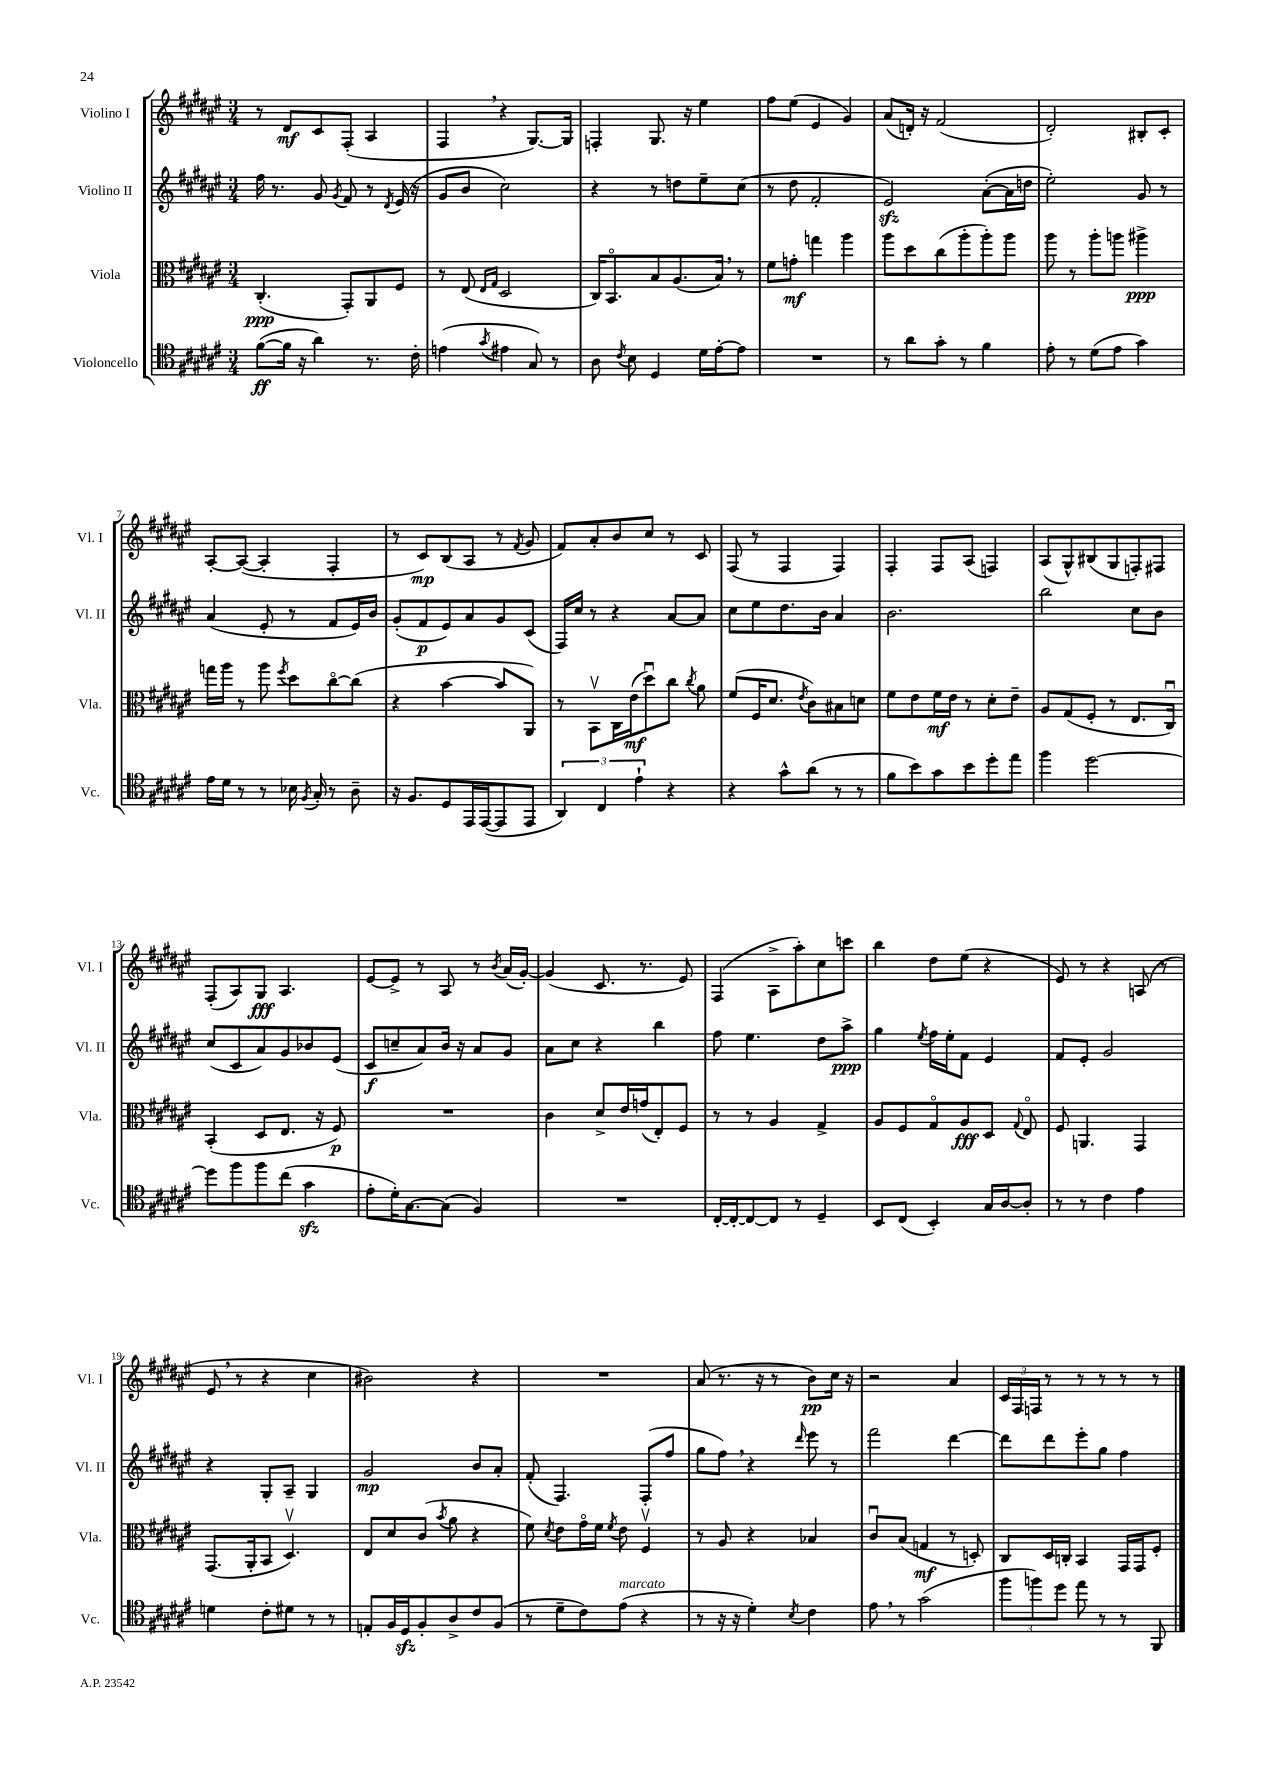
<<
\new StaffGroup <<
\new Staff = "s0" \with { instrumentName = "Violino I" shortInstrumentName = "Vl. I" } {
    \clef treble \key fis \major \numericTimeSignature \time 3/4
    \autoBeamOff r8 dis'8[\mf cis'8 fis8]-.( ais4 |
    fis4 \breathe r4 gis8.[~) gis16] |
    f4-. gis8. r16 eis''4 |
    fis''8[ eis''8]( eis'4 gis'4) |
    ais'8[( d'16]-.) r16 fis'2( |
    dis'2-.) bis8[-. cis'8]-. |
    ais8[~-. ais8]~( ais4-. fis4-. |
    r8 cis'8[\mp) b8( ais8] r8 \acciaccatura { fis'8 } gis'8 |
    fis'8[) ais'8-. b'8 cis''8] r8 cis'8 |
    fis8( r8 fis4 fis4) |
    fis4-. fis8[ ais8]( f4) |
    ais8[( gis8-^) bis8( gis8 f8-.) fis8] |
    fis8[-.( ais8) gis8]\fff ais4. |
    eis'8[~ eis'8]-> r8 ais8 r8 \acciaccatura { b'8 } ais'16[( gis'16]~-.) |
    gis'4( cis'8. r8. eis'8) |
    fis4( ais8[-> ais''8-.) cis''8 c'''8] |
    b''4 dis''8[ eis''8]( r4 |
    eis'8) r8 r4 a8( r8 |
    eis'8 \breathe r8 r4 cis''4 |
    bis'2) r4 |
    R2. |
    ais'8( r8. r16 r8 b'8[\pp) cis''16] r16 |
    r2 ais'4 |
    \tuplet 3/2 { cis'16[ fis16 f16] } r8 r8 r8 r8 r8 \bar "|." |
}
\new Staff = "s1" \with { instrumentName = "Violino II" shortInstrumentName = "Vl. II" } {
    \clef treble \key fis \major \numericTimeSignature \time 3/4
    \autoBeamOff fis''16 r8. gis'8 \acciaccatura { gis'8 } fis'8 r8 \acciaccatura { dis'8 } eis'16( r16 |
    gis'8[ b'8] cis''2) |
    r4 r8 d''8[ eis''8-- cis''8]( |
    r8 dis''8 fis'2-. |
    eis'2\sfz) ais'8[~-.( ais'16 d''16] |
    eis''2-.) gis'8 r8 |
    ais'4( eis'8-. r8 fis'8[ eis'16) b'16] |
    gis'8[-.( fis'8\p eis'8) ais'8 gis'8 cis'8]( |
    fis16[) cis''16] r8 r4 ais'8[~ ais'8] |
    cis''8[ eis''8 dis''8. b'16] ais'4 |
    b'2. |
    b''2 cis''8[ b'8] |
    cis''8[( cis'8 ais'8) gis'8 bes'8 eis'8]( |
    cis'8[\f c''8-- ais'8) b'16] r16 ais'8[ gis'8] |
    ais'8[ cis''8] r4 b''4 |
    fis''8 eis''4. dis''8[ ais''8]->\ppp |
    gis''4 \acciaccatura { eis''8 } fis''16[ eis''16-. fis'8] eis'4 |
    fis'8[ eis'8]-. gis'2 |
    r4 gis8[-. ais8]-- gis4 |
    gis'2\mp b'8[ ais'8]-. |
    fis'8-.( fis4.) fis8[-.( fis''8] |
    gis''8[ fis''8]) \breathe r4 \grace { dis'''16 } eis'''8 r8 |
    fis'''2 dis'''4~ |
    dis'''8[ dis'''8 eis'''8-. gis''8] fis''4 \bar "|." |
}
\new Staff = "s2" \with { instrumentName = "Viola" shortInstrumentName = "Vla." } {
    \clef alto \key fis \major \numericTimeSignature \time 3/4
    \autoBeamOff cis4.-.\ppp( gis,8[-.) ais,8 fis8] |
    r8 eis8( \grace { eis16[ gis16] } dis2 |
    cis16[) b,8.\flageolet b8 ais8.( b16]) \breathe r8 |
    fis'8[ g'8]-.\mf g''4 ais''4 |
    ais''8[ dis''8 cis''8( ais''8-. ais''8-.) ais''8] |
    ais''8 r8 ais''8[-. a''8] ais''4->\ppp |
    g''16[ ais''16] r8 ais''8 \acciaccatura { fis''8 } dis''8[ cis''8~\flageolet cis''8]( |
    r4 b'4~ b'8[ ais,8]) |
    r8 b,8[\upbow cis16 eis'16\mf( dis''8\downbow) cis''8] \acciaccatura { cis''8 } ais'8 |
    fis'8[( fis16 dis'8.] \acciaccatura { eis'8 } cis'8[) bis8 d'8] |
    fis'8[ eis'8 fis'16\mf eis'16] r8 dis'8[-. eis'8]-- |
    ais8[ gis8( fis8]-. r8 eis8.[ cis16]\downbow) |
    b,4-.( dis8[ eis8.] r16 fis8\p) |
    R2. |
    cis'4 dis'8[-> eis'16 g'16( eis8-.) fis8] |
    r8 r8 ais4 gis4-> |
    ais8[ fis8 gis8\flageolet ais8\fff dis8] \appoggiatura { gis8 } eis8\flageolet |
    fis8 a,4. gis,4 |
    gis,8.[( ais,16-. b,8] dis4.\upbow) |
    eis8[ dis'8 cis'8]( \acciaccatura { b'8 } ais'8 r4 |
    fis'8) \acciaccatura { dis'8 } eis'8[ gis'16\flageolet fis'16] \acciaccatura { fis'8 } eis'8 fis4\upbow |
    r8 ais8 r4 bes4 |
    cis'8[\downbow b8]( g4\mf r8 d8-.) |
    cis8[ dis16 c16]-. b,4 gis,16[ gis,16 fis8]-. \bar "|." |
}
\new Staff = "s3" \with { instrumentName = "Violoncello" shortInstrumentName = "Vc." } {
    \clef tenor \key fis \major \numericTimeSignature \time 3/4
    \autoBeamOff fis'8[~\ff( fis'16] r16 ais'4) r8. cis'16-. |
    e'4( \acciaccatura { gis'8 } eis'4 gis8) r8 |
    ais8 \acciaccatura { cis'8 } b8 dis4 dis'16[ eis'16~-. eis'8] |
    R2. |
    r8 ais'8[ gis'8]-. r8 fis'4 |
    eis'8-. r8 dis'8[( eis'8] gis'4) |
    eis'16[ dis'16] r8 r8 bes16 \acciaccatura { fis8 } gis16-. r8 ais8-- |
    r16 fis8.[ dis8 eis,16 eis,16~( eis,8 eis,8] |
    \tuplet 3/2 { ais,4) cis4 eis'4-! } r4 |
    r4 gis'8[-^ ais'8]( r8 r8 |
    fis'8[ b'8) gis'8 b'8 dis''8-. eis''8] |
    fis''4 dis''2~ |
    dis''8[ fis''8 fis''8 cis''8]( gis'4\sfz |
    eis'8[-. dis'16-.) gis8.~ gis8]( fis4) |
    R2. |
    cis16[~-. cis16~-. cis8~ cis8] r8 dis4-- |
    b,8[ cis8]( b,4-.) gis16[ ais16~ ais8]-. |
    r8 r8 cis'4 eis'4 |
    d'4 cis'8[-. dis'8] r8 r8 |
    e8[-. fis16 dis16\sfz fis8-. ais8-> cis'8 fis8]( |
    r8 dis'8[-- cis'8) eis'8]^\markup { \italic "marcato" }( r4 |
    r8 r16 r16 dis'4-.) \acciaccatura { b8 } cis'4 |
    eis'8 \breathe r8 gis'2( |
    \tuplet 3/2 { fis''8[ f''8) dis''8] } eis''8 r8 r8 fis,8 \bar "|." |
}
>>
>>
